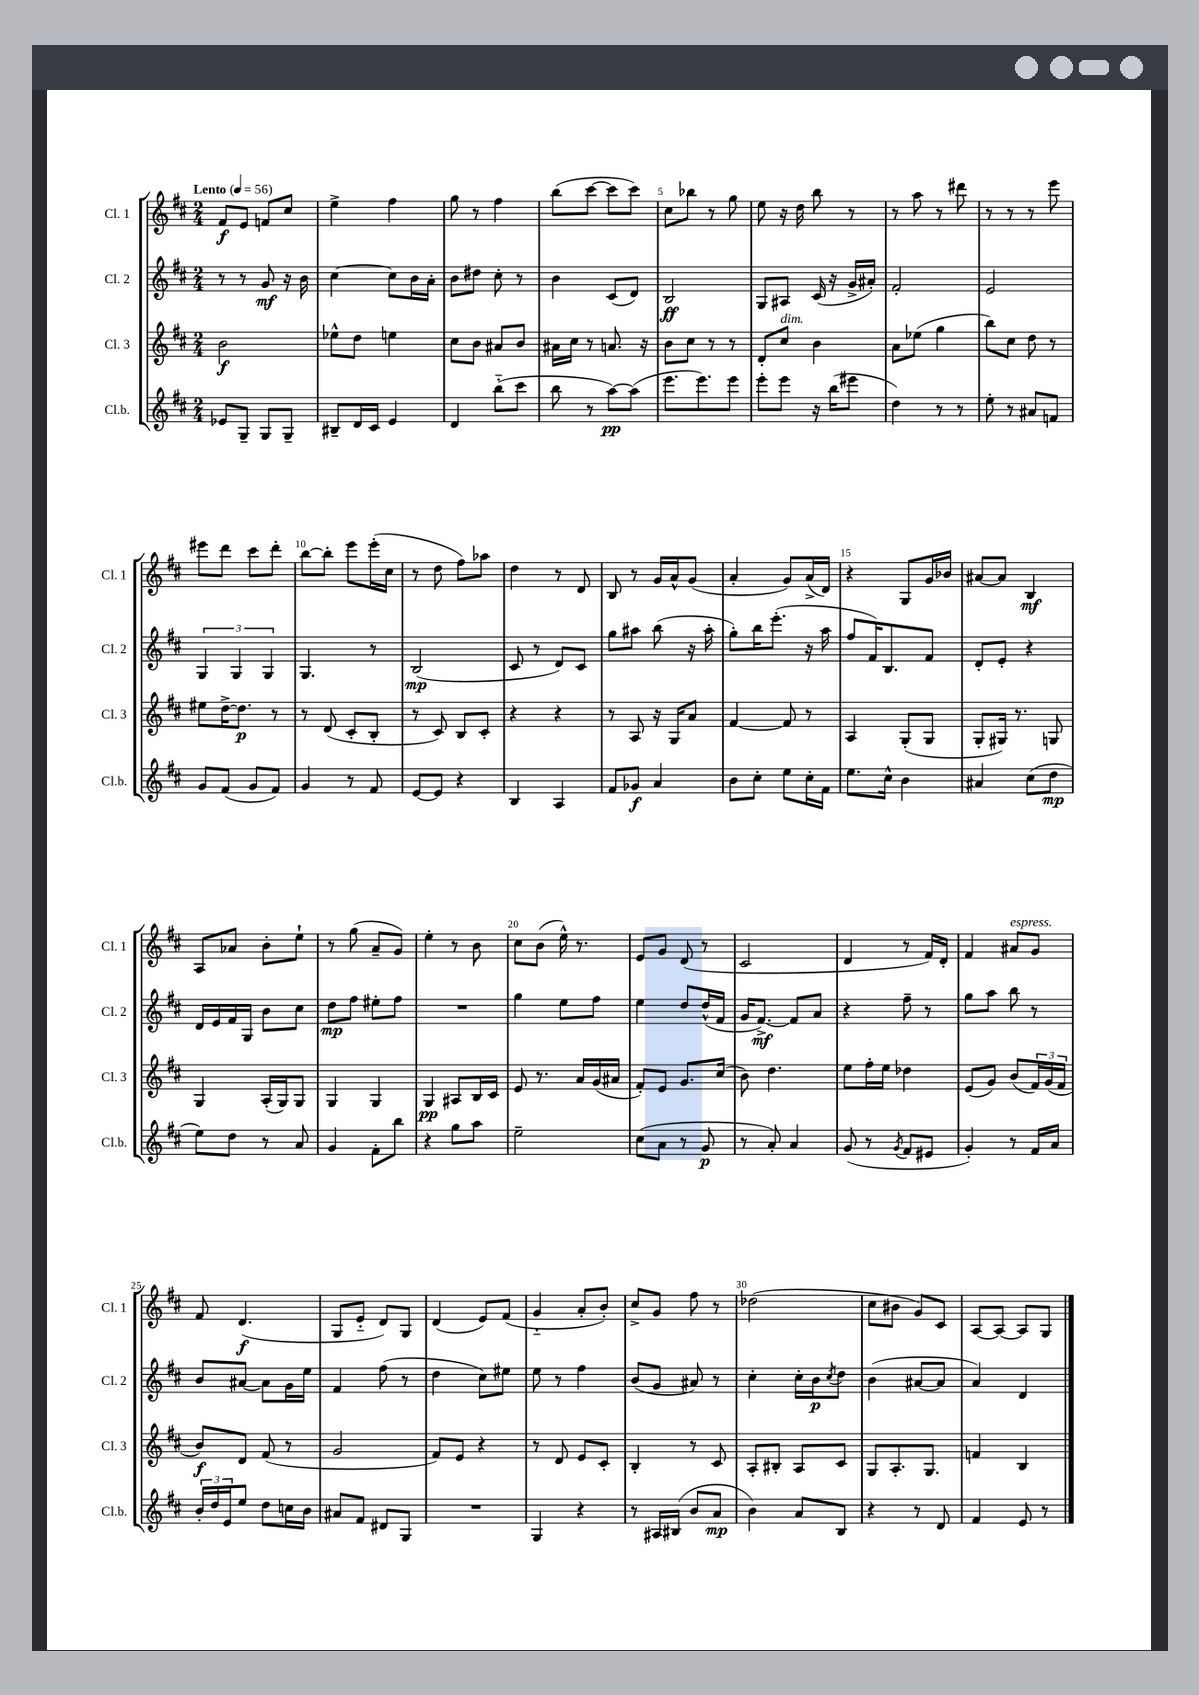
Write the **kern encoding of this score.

**kern	**dynam	**kern	**dynam	**kern	**dynam	**kern	**dynam
*part4	*part4	*part3	*part3	*part2	*part2	*part1	*part1
*staff4	*staff4	*staff3	*staff3	*staff2	*staff2	*staff1	*staff1
*I"Cl.b.	*	*I"Cl. 3	*	*I"Cl. 2	*	*I"Cl. 1	*
*I'Cl.b.	*	*I'Cl. 3	*	*I'Cl. 2	*	*I'Cl. 1	*
*clefG2	*	*clefG2	*	*clefG2	*	*clefG2	*
*k[f#c#]	*	*k[f#c#]	*	*k[f#c#]	*	*k[f#c#]	*
*M2/4	*	*M2/4	*	*M2/4	*	*M2/4	*
*MM56	*	*MM56	*	*MM56	*	*MM56	*
=1	=1	=1	=1	=1	=1	=1	=1
!	!	!	!	!	!	!LO:TX:a:B:t=Lento	!
8e-X/L	.	2b\	f	8r	.	8f#/L	f
8G~/J	.	.	.	8r	.	8e/J	.
8G/L	.	.	.	8g/	mf	8fn/L	.
8G~/J	.	.	.	16r	.	8cc#/J	.
.	.	.	.	16b\	.	.	.
=2	=2	=2	=2	=2	=2	=2	=2
8B#X~/L	.	8ee-X^^\L	.	[4cc#\	.	4ee^\	.
16d/L	.	8dd\J	.	.	.	.	.
16c#/JJ	.	.	.	.	.	.	.
4e/	.	4een\	.	8cc#\L]	.	4ff#\	.
.	.	.	.	16b\L	.	.	.
.	.	.	.	16a'\JJ	.	.	.
=3	=3	=3	=3	=3	=3	=3	=3
4d/	.	8cc#\L	.	8b\L	.	8gg\	.
.	.	8b\J	.	8dd#X\J	.	8r	.
(8bb\L	.	8a#X/L	.	8cc#'\	.	4ff#\	.
8ccc#\J	.	8b/J	.	8r	.	.	.
=4	=4	=4	=4	=4	=4	=4	=4
8bb\	.	16a#X\LL	.	4b\	.	(8bb\L	.
.	.	16cc#\JJ	.	.	.	.	.
8r	.	8r	.	.	.	[8ccc#\J	.
[8aa\L)	pp	8.an/	.	(8c#/L	.	8ccc#\L]	.
(8aa\J]	.	.	.	8d/J)	.	8ccc#\J)	.
.	.	16r	.	.	.	.	.
=5	=5	=5	=5	=5	=5	=5	=5
8.eee\L	.	8b\L	.	2B/	ff	8cc#\L	.
.	.	8cc#\J	.	.	.	8bb-X\J	.
8.eee\)	.	.	.	.	.	.	.
.	.	8r	.	.	.	8r	.
8eee\J	.	8r	.	.	.	8gg\	.
=6	=6	=6	=6	=6	=6	=6	=6
8eee'\L	.	8d'/L	.	8G/L	.	8ee\	.
!	!	!LO:TX:a:i:t=dim.	!	!	!	!	!
8eee\J	.	8cc#/J	.	8A#X/J	.	16r	.
.	.	.	.	.	.	16dd\	.
16r	.	4b\	.	(16c#/	.	8bb\	.
(16bb\KL	.	.	.	16r	.	.	.
8eee#X\J	.	.	.	16g^/LL	.	8r	.
.	.	.	.	16a#X'/JJ)	.	.	.
=7	=7	=7	=7	=7	=7	=7	=7
4dd\)	.	8a\L	.	2f#'/	.	8r	.
.	.	(8ee-X\J	.	.	.	8aa\	.
8r	.	4gg\	.	.	.	8r	.
8r	.	.	.	.	.	8ddd#X\	.
=8	=8	=8	=8	=8	=8	=8	=8
8ee'\	.	8bb\L)	.	2e/	.	8r	.
8r	.	8cc#\J	.	.	.	8r	.
8a#X/L	.	8dd\	.	.	.	8r	.
8fn/J	.	8r	.	.	.	8eee\	.
!!LO:LB:g=z
=9	=9	=9	=9	=9	=9	=9	=9
8g/L	.	8ee#X\L	.	6G/	.	8eee#X\L	.
(8f#/J	.	[16dd^\K	.	.	.	8ddd\J	.
.	.	.	.	6G/	.	.	.
.	.	8.dd\J]	p	.	.	.	.
8g/L	.	.	.	.	.	8ccc#\L	.
.	.	.	.	6G/	.	.	.
8f#/J)	.	8r	.	.	.	8ddd'\J	.
=10	=10	=10	=10	=10	=10	=10	=10
4g/	.	8r	.	4.G/	.	[8bb\L	.
.	.	(8d/	.	.	.	8bb'\J]	.
8r	.	8c#'/L	.	.	.	8eee\L	.
8f#/	.	8B'/J	.	8r	.	(16eee'\L	.
.	.	.	.	.	.	16cc#\JJ	.
=11	=11	=11	=11	=11	=11	=11	=11
[8e/L	.	8r	.	(2B/	mp	8r	.
8e/J]	.	8c#/)	.	.	.	8dd\	.
4r	.	8B/L	.	.	.	8ff#\L)	.
.	.	8c#'/J	.	.	.	8aa-X\J	.
=12	=12	=12	=12	=12	=12	=12	=12
4B/	.	4r	.	8c#/	.	4dd\	.
.	.	.	.	8r	.	.	.
4A/	.	4r	.	8d/L)	.	8r	.
.	.	.	.	8c#/J	.	8d/	.
=13	=13	=13	=13	=13	=13	=13	=13
8f#/L	.	8r	.	8gg\L	.	8B/	.
8g-X/J	f	8A/	.	8aa#X\J	.	8r	.
4a/	.	16r	.	(8bb\	.	16g/LL	.
.	.	16G/KL	.	.	.	16a^^/J	.
.	.	8a/J	.	16r	.	(8g/J	.
.	.	.	.	16aa#'\	.	.	.
=14	=14	=14	=14	=14	=14	=14	=14
8b\L	.	[4f#/	.	8gg'\L)	.	4a'/	.
8cc#'\J	.	.	.	16bb\K	.	.	.
.	.	.	.	(8.eee'\J	.	.	.
8ee\L	.	8f#/]	.	.	.	8g/L)	.
16cc#'\L	.	8r	.	16r	.	(16a^/L	.
16f#\JJ	.	.	.	16aa\	.	16d/JJ)	.
=15	=15	=15	=15	=15	=15	=15	=15
8.ee\L	.	4A/	.	8ff#/L	.	4r	.
.	.	.	.	16f#/K)	.	.	.
16cc#^^\Jk	.	.	.	8.B/	.	.	.
4b\	.	(8G'/L	.	.	.	8G/L	.
.	.	8G/J	.	8f#/J	.	16g/L	.
.	.	.	.	.	.	16b-X/JJ	.
=16	=16	=16	=16	=16	=16	=16	=16
4a#X/	.	8G'/L	.	8d'/L	.	[8a#X/L	.
.	.	16G#X/Jk)	.	8e'/J	.	8a#/J]	.
.	.	8.r	.	.	.	.	.
(8cc#\L	.	.	.	4r	.	4B/	mf
8dd\J	mp	8Gn/	.	.	.	.	.
!!LO:LB:g=z
=17	=17	=17	=17	=17	=17	=17	=17
8ee\L)	.	4G/	.	16d/LL	.	8A/L	.
.	.	.	.	16e/	.	.	.
8dd\J	.	.	.	16f#/	.	8a-X/J	.
.	.	.	.	16G/JJ	.	.	.
8r	.	(16A'/LL	.	8b\L	.	8b'\L	.
.	.	16G/J)	.	.	.	.	.
8a/	.	8G/J	.	8cc#\J	.	8ee`\J	.
=18	=18	=18	=18	=18	=18	=18	=18
4g/	.	4G/	.	8dd\L	mp	8r	.
.	.	.	.	8ff#\J	.	(8gg\	.
8f#'\L	.	4G/	.	8ee#X'\L	.	8a~/L	.
8bb\J	.	.	.	8ff#\J	.	8g/J)	.
=19	=19	=19	=19	=19	=19	=19	=19
4r	.	4G/	pp	2r	.	4ee'\	.
8gg\L	.	8A#X/L	.	.	.	8r	.
8aa\J	.	16B/L	.	.	.	8b\	.
.	.	16c#/JJ	.	.	.	.	.
=20	=20	=20	=20	=20	=20	=20	=20
2ee~\	.	8e/	.	4gg\	.	8cc#\L	.
.	.	8.r	.	.	.	(8b\J	.
.	.	.	.	8ee\L	.	16ee^^\)	.
.	.	16a/LL	.	.	.	8.r	.
.	.	(16g/	.	8ff#\J	.	.	.
.	.	16a#X/JJ	.	.	.	.	.
=21	=21	=21	=21	=21	=21	=21	=21
(8cc#\L	.	8f#'/L)	.	4ee\	.	8e/L	.
8a\J	.	8e/J	.	.	.	8g/J	.
8r	.	8.g/L	.	8dd/L	.	(8d/	.
8g/	p	.	.	(16dd^^/L	.	8r	.
.	.	(16cc#/Jk	.	16f#/JJ	.	.	.
=22	=22	=22	=22	=22	=22	=22	=22
8r	.	8b\)	.	16g/KL	.	2c#/	.
.	.	.	.	[8.f#^/J)	mf	.	.
8a'/)	.	4.dd\	.	.	.	.	.
4a/	.	.	.	8f#/L]	.	.	.
.	.	.	.	8a/J	.	.	.
=23	=23	=23	=23	=23	=23	=23	=23
(8g/	.	8ee\L	.	4r	.	4d/	.
8r	.	16ff#'\L	.	.	.	.	.
.	.	16ee\JJ	.	.	.	.	.
8qg/	.	.	.	.	.	.	.
8f#/L	.	4dd-X\	.	8ff#~\	.	8r	.
8e#X/J	.	.	.	8r	.	16f#/LL)	.
.	.	.	.	.	.	16d'/JJ	.
=24	=24	=24	=24	=24	=24	=24	=24
4g'/)	.	(8e/L	.	8gg\L	.	4f#/	.
.	.	8g/J)	.	8aa\J	.	.	.
!	!	!	!	!	!	!LO:TX:a:i:t=espress.	!
8r	.	(8b/L	.	8bb\	.	8a#X/L	.
16f#/LL	.	24f#/L)	.	8r	.	8g/J	.
.	.	(24g/	.	.	.	.	.
16a/JJ	.	.	.	.	.	.	.
.	.	24f#/JJ	.	.	.	.	.
!!LO:LB:g=z
=25	=25	=25	=25	=25	=25	=25	=25
24b'/LL	.	8b/L)	f	8b/L	.	8f#/	.
24dd/	.	.	.	.	.	.	.
24e/J	.	.	.	.	.	.	.
8ee/J	.	8d/J	.	[8a#X/J	.	(4.d/	f
8dd\L	.	(8f#/	.	8a#\L]	.	.	.
16ccn\L	.	8r	.	16g\L	.	.	.
16b\JJ	.	.	.	16ee\JJ	.	.	.
=26	=26	=26	=26	=26	=26	=26	=26
8a#X/L	.	2g/	.	4f#/	.	8G/L	.
8f#/J	.	.	.	.	.	8e/J	.
8d#X/L	.	.	.	(8ff#\	.	8d/L)	.
8G/J	.	.	.	8r	.	8G/J	.
=27	=27	=27	=27	=27	=27	=27	=27
2r	.	8f#/L)	.	4dd\	.	(4d/	.
.	.	8e/J	.	.	.	.	.
.	.	4r	.	8cc#\L)	.	8e/L)	.
.	.	.	.	8ee#X\J	.	(8f#/J	.
=28	=28	=28	=28	=28	=28	=28	=28
4G/	.	8r	.	8ee\	.	4g/	.
.	.	8d/	.	8r	.	.	.
4r	.	8e/L	.	4ff#\	.	8a'/L	.
.	.	8c#'/J	.	.	.	8b'/J)	.
=29	=29	=29	=29	=29	=29	=29	=29
8r	.	4B'/	.	(8b/L	.	8cc#^/L	.
16A#X/LL	.	.	.	8g/J	.	8g/J	.
(16B#X/JJ	.	.	.	.	.	.	.
8b/L	.	8r	.	8a#X/)	.	8ff#\	.
8a/J	mp	8c#/	.	8r	.	8r	.
=30	=30	=30	=30	=30	=30	=30	=30
4b\)	.	8A'/L	.	4cc#'\	.	(2dd-X\	.
.	.	8B#X'/J	.	.	.	.	.
8a/L	.	8A/L	.	16cc#'\LL	.	.	.
.	.	.	.	16b\J	p	.	.
.	.	.	.	8qcc#/	.	.	.
8B/J	.	8c#/J	.	8dd\J	.	.	.
=31	=31	=31	=31	=31	=31	=31	=31
4r	.	8G/L	.	(4b\	.	8cc#\L	.
.	.	8.A'/	.	.	.	8b#X\J	.
8r	.	.	.	[8a#X/L	.	8g/L)	.
.	.	8.G/J	.	.	.	.	.
8d/	.	.	.	8a#/J]	.	8c#/J	.
=32	=32	=32	=32	=32	=32	=32	=32
4f#/	.	4fn/	.	4a/)	.	[8A/L	.
.	.	.	.	.	.	8A/J_	.
8e/	.	4B/	.	4d/	.	8A/L]	.
8r	.	.	.	.	.	8G/J	.
==	==	==	==	==	==	==	==
*-	*-	*-	*-	*-	*-	*-	*-
